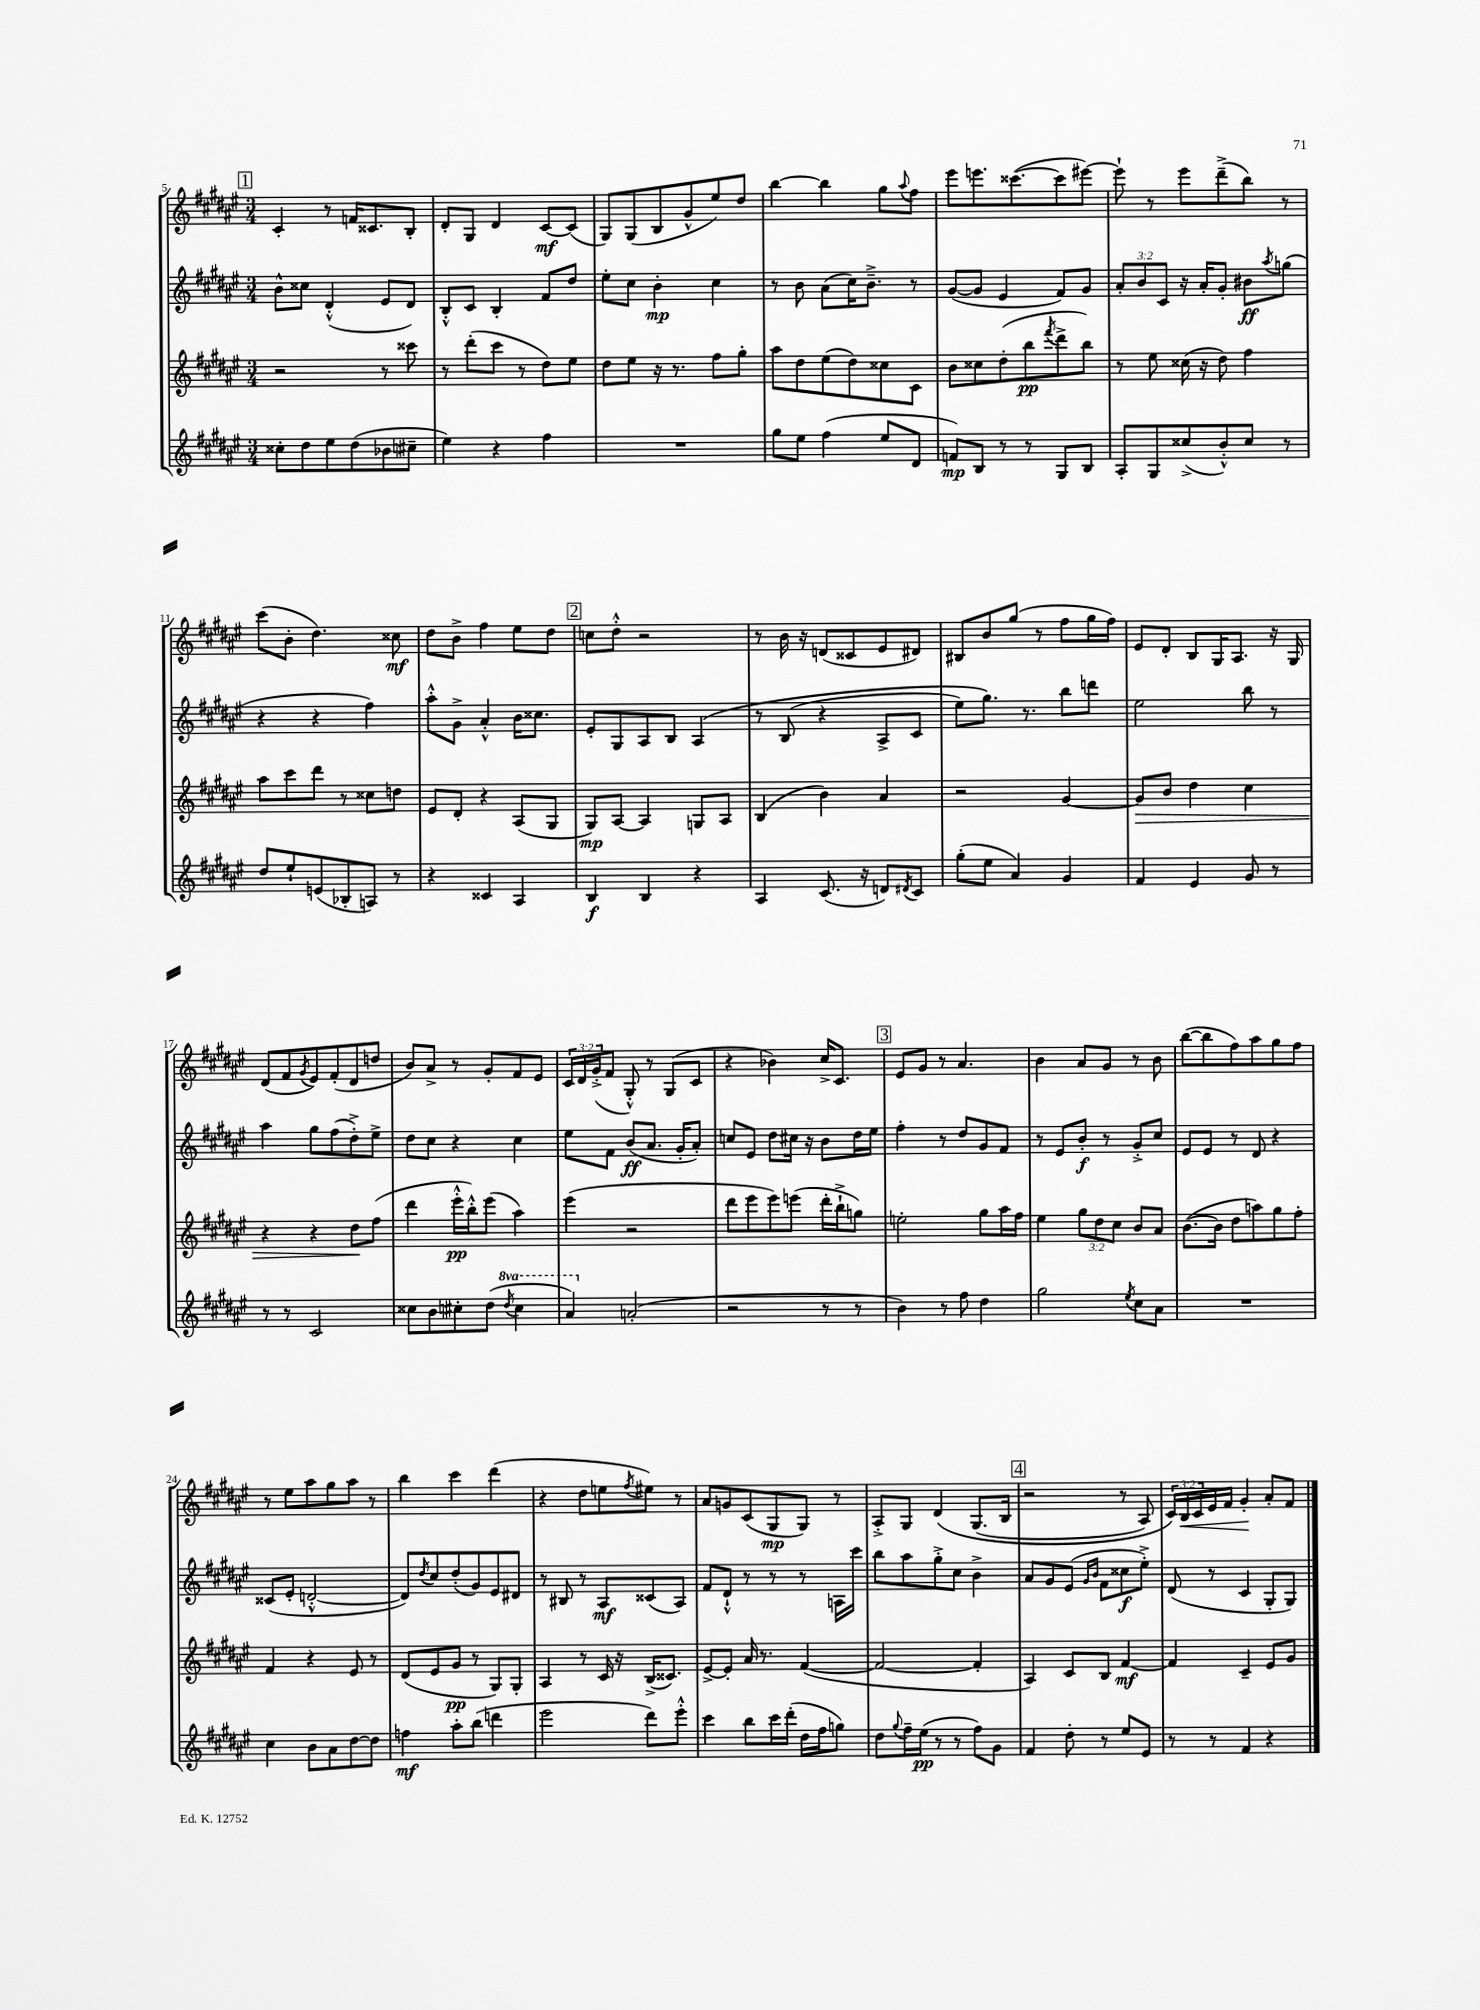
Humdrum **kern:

**kern	**kern	**kern	**kern
*staff4	*staff3	*staff2	*staff1
*clefG2	*clefG2	*clefG2	*clefG2
*k[f#c#g#d#a#e#]	*k[f#c#g#d#a#e#]	*k[f#c#g#d#a#e#]	*k[f#c#g#d#a#e#]
*M3/4	*M3/4	*M3/4	*M3/4
8cc##'\L	2r	8b^^\L	4c#'/
8dd#\	.	8cc##\J	.
8ee#\	.	(4d#'^^/	8r
(8dd#\	.	.	16f/LK
.	.	.	8.c##/
8b-\	8r	8e#/L	.
8cc#~\J	8ccc##\	8d#/J)	8B'/J
=	=	=	=
4ee#\)	8r	8B'^^/L	8d#'/L
.	(8ddd#'\L	8c#/J	8G#/J
4r	8ccc#\J	4B'/	4d#/
.	8r	.	.
4ff#\	8dd#\L)	8f#/L	[8c#/L
.	8ee#\J	8dd#/J	(8c#/]J
=	=	=	=
2.r	8dd#\L	8ee#'\L	8G#/L)
.	8ee#\J	8cc#\J	(8G#/
.	16r	4b'\	8B/
.	8.r	.	.
.	.	.	8g#^^/
.	8ff#\L	4cc#\	8ee#/)
.	8gg#'\J	.	8dd#/J
=	=	=	=
8gg#\L	8aa#\L	8r	[4bb\
8ee#\J	8dd#\	8b\	.
(4ff#\	(8ee#\	(8a#\L	4bb\]
.	8dd#\)	16cc#\K)	.
.	.	8.b~^\J	.
8ee#/L	8cc##\	.	8gg#\L
.	.	.	8qqaa#/
8d#/J	8c#\J	8r	8ff#\J
=	=	=	=
8f/L)	8b\L	([8g#/L	8eee#\L
8B/J	8cc##\	8g#/]J	8.eee\
8r	(8dd#'\	4e#/	.
.	.	.	([8.ccc##\
8r	8bb\	.	.
.	8qfff#/	.	.
8G#/L	8ddd#^\	8f#/L)	8ccc##\]
8B/J	8bb\J)	8g#/J	[8eee#\J)
=	=	=	=
8A#'/L	8r	12a#'/L	8eee#`\]
.	.	12b/	.
8G#/	8ee#\	.	8r
.	.	12c#/J	.
(8cc##^/	(16cc##\	16r	8eee#\L
.	16r	16a#'/LK	.
8b'^^/)	8dd#\)	8g#'/J	(8ddd#~^\
8cc##/J	4ff#\	8b#\L	8bb\J)
.	.	8qaa#/	.
8r	.	(8gg\J	8r
=	=	=	=
8dd#/L	8aa#\L	4r	(8ccc#\L
8ee#`/	8ccc#\	.	8b'\J
(8e/	8ddd#\J	4r	4.dd#\)
8B-'/	8r	.	.
8A/J)	8cc##\L	4ff#\)	.
8r	8dd\J	.	8cc##\
=	=	=	=
4r	8e#/L	8aa#'^^\L	8dd#\L
.	8d#'/J	8g#^\J	8b^\J
4c##/	4r	4a#'^^/	4ff#\
4A#/	(8A#/L	16b\LK	8ee#\L
.	.	8.cc##\J	.
.	8G#/J	.	8dd#\J
=	=	=	=
4B/	8G#/L)	8e#'/L	8cc\L
.	[8A#/J	8G#/	8dd#'^^\J
4B/	4A#/]	8A#/	2r
.	.	8B/J	.
4r	8G/L	&(4A#/	.
.	8A#/J	.	.
=	=	=	=
4A#/	(4B/	8r	8r
.	.	(8B/	16b\
.	.	.	16r
(8.c#/	4b\)	4r	(8d/L
.	.	.	8c##/
16r	.	.	.
8d/L)	4a#/	8A#^/L	8e#/
8qd#/	.	.	.
8c#/J	.	8c#/J	8d#/J)
=	=	=	=
(8gg#'\L	2r	8ee#\L)	8B#/L
8ee#\J	.	8.gg#\J&)	8b/
4a#/)	.	.	(8gg#/J
.	.	8.r	.
.	.	.	8r
4g#/	[4g#/	8bb\L	8ff#\L
.	.	8ddd\J	16gg#\L
.	.	.	16ff#\JJ)
=	=	=	=
4f#/	8g#/]L	2ee#\	8e#/L
.	8b/J	.	8d#'/J
4e#/	4dd#\	.	8B/L
.	.	.	16G#/K
.	.	.	8.A#/J
8g#/	4cc#\	8bb\	.
8r	.	8r	16r
.	.	.	16G#/
=	=	=	=
8r	4r	4aa#\	(8d#/L
8r	.	.	8f#/
.	.	.	8qg#/
2c#/	4r	8gg#\L	8e#/)
.	.	(8ff#\	(8f#'/
.	8dd#\L	8dd#'^\)	8d#/
.	(8ff#\J	8ee#^\J	8dd/J
=	=	=	=
8cc##\L	4ddd#\	8dd#\L	8b/L)
8b\	.	8cc#\J	8a#^/J
8cc#'\	16eee#'^^\LL	4r	8r
.	16bb'^^\J)	.	.
(8dd#\J	(8eee#\J	.	8g#'/L
8qddd#/	.	.	.
4ccc#\	4aa#\)	4cc#\	8f#/
.	.	.	8e#/J
=	=	=	=
4aa#/)	(4eee#\	8ee#\L	24c#/LL
.	.	.	24d#/
.	.	.	(24g#'^/J
.	.	8f#\J	8f#/J
(2a'/	2r	(8b/L	8G#'^^/)
.	.	8.a#/J	8r
.	.	.	(8G#/L
.	.	16g#'/LK	.
.	.	8a#'/J)	8c#/J
=	=	=	=
2r	8ddd#\L	8cc/L	4r
.	8eee#\	8e#/J	.
.	8eee#\)	8dd#\L	4b-\)
.	(8eee\J	16cc#\Jk	.
.	.	16r	.
8r	16ddd#'\LL	8b\L	16cc#^/LK
.	16bb`^\J	.	8.c#/J
8r	8gg\J)	16dd#\L	.
.	.	16ee#\JJ	.
=	=	=	=
4b\)	2ee'\	4ff#'\	8e#/L
.	.	.	8g#/J
8r	.	8r	8r
8ff#\	.	8dd#/L	4.a#/
4dd#\	8gg#\L	8g#/	.
.	16aa#\L	8f#/J	.
.	16ff#\JJ	.	.
=	=	=	=
2gg#\	4ee#\	8r	4b\
.	.	8e#/L	.
.	12gg#\L	8b'/J	8a#/L
.	12dd#\	.	.
.	.	8r	8g#/J
.	12cc#\J	.	.
8qee#/	.	.	.
8cc#\L	8b/L	8g#'^/L	8r
8a#\J	8a#/J	8cc#/J	8b\
=	=	=	=
2.r	([8.b\L	8e#/L	([8bb\L
.	.	8e#/J	8bb\]
.	16b\]Jk	.	.
.	8dd#\L	8r	8ff#\)
.	8aa\)	8d#/	8aa#\
.	8gg#\	4r	8gg#\
.	8ff#'\J	.	8ff#\J
=	=	=	=
4cc#\	4f#/	(8c##/L	8r
.	.	8e#'/J	8ee#\L
8b\L	4r	[2d'^^/	8aa#\
8a#\	.	.	8gg#\
[8dd#\	8e#/	.	8aa#\J
8dd#\]J	8r	.	8r
=	=	=	=
4ff\	(8d#/L	8d/]L)	4bb\
.	.	8qdd#/	.
.	8e#/	8cc#/	.
8aa#'\L	8g#/J	(8dd#'/	4ccc#\
(8bb\J	8r	8g#/)	.
4ddd\	8G#/L)	8e#/	(4ddd#\
.	8G#'/J	8d#/J	.
=	=	=	=
2eee#\	4A#/	8r	4r
.	.	8B#/	.
.	8r	8r	8dd#\L
.	16c#/	8A#/L	8ee\
.	16r	.	.
.	.	.	8qff#/
8ddd#\L)	(16B^/LK	(8c##/	8ee#\J)
.	8.c##/J)	.	.
8eee#'^^\J	.	8A#/J)	8r
=	=	=	=
4ccc#\	[8e#^/L	8f#/L	8a#/L
.	8e#'/]J	8d#`^^/J	8g/
8bb\L	16a#/	8r	(8c#/
.	8.r	.	.
16ccc#\L	.	8r	8G#/
(16ddd#'\JJ	.	.	.
16dd#\LL	([4f#/	8r	8G#/J)
16ff#\J	.	.	.
8gg\J)	.	16A\LL	8r
.	.	16ccc#\JJ	.
=	=	=	=
8dd#\L	2f#/_	8bb\L	8A#'^/L
8qqgg#/	.	.	.
16ff#~\L	.	8aa#\	8G#/J
(16ee#\JJ	.	.	.
8r	.	8gg#'^\	&(4d#/
8r	.	8cc#\J	.
8ff#\L)	4f#'/]	4b^\	(8.G#/L
8g#\J	.	.	.
.	.	.	16B/Jk
=	=	=	=
4f#/	4A#/)	8a#/L	2r
.	.	8g#/	.
8dd#'\	8c#/L	(8e#/J	.
.	.	16qqg#/LL	.
.	.	16qqb/JJ	.
8r	8B/J	8f#\L	.
8ee#/L	[4f#/	8cc##\	8r
8e#/J	.	8ee#'^\J)	8A#/)
=	=	=	=
8r	4f#/]	(8d#/	24c#/LL&)
.	.	.	24B/
.	.	.	24c#/
8r	.	8r	16e#/
.	.	.	16f#/JJ
4f#/	4c#~/	4c#/	4g#'/
4r	8e#/L	8G#'/L	8a#'/L
.	8g#/J	8G#/J)	8f#/J
==	==	==	==
*-	*-	*-	*-
